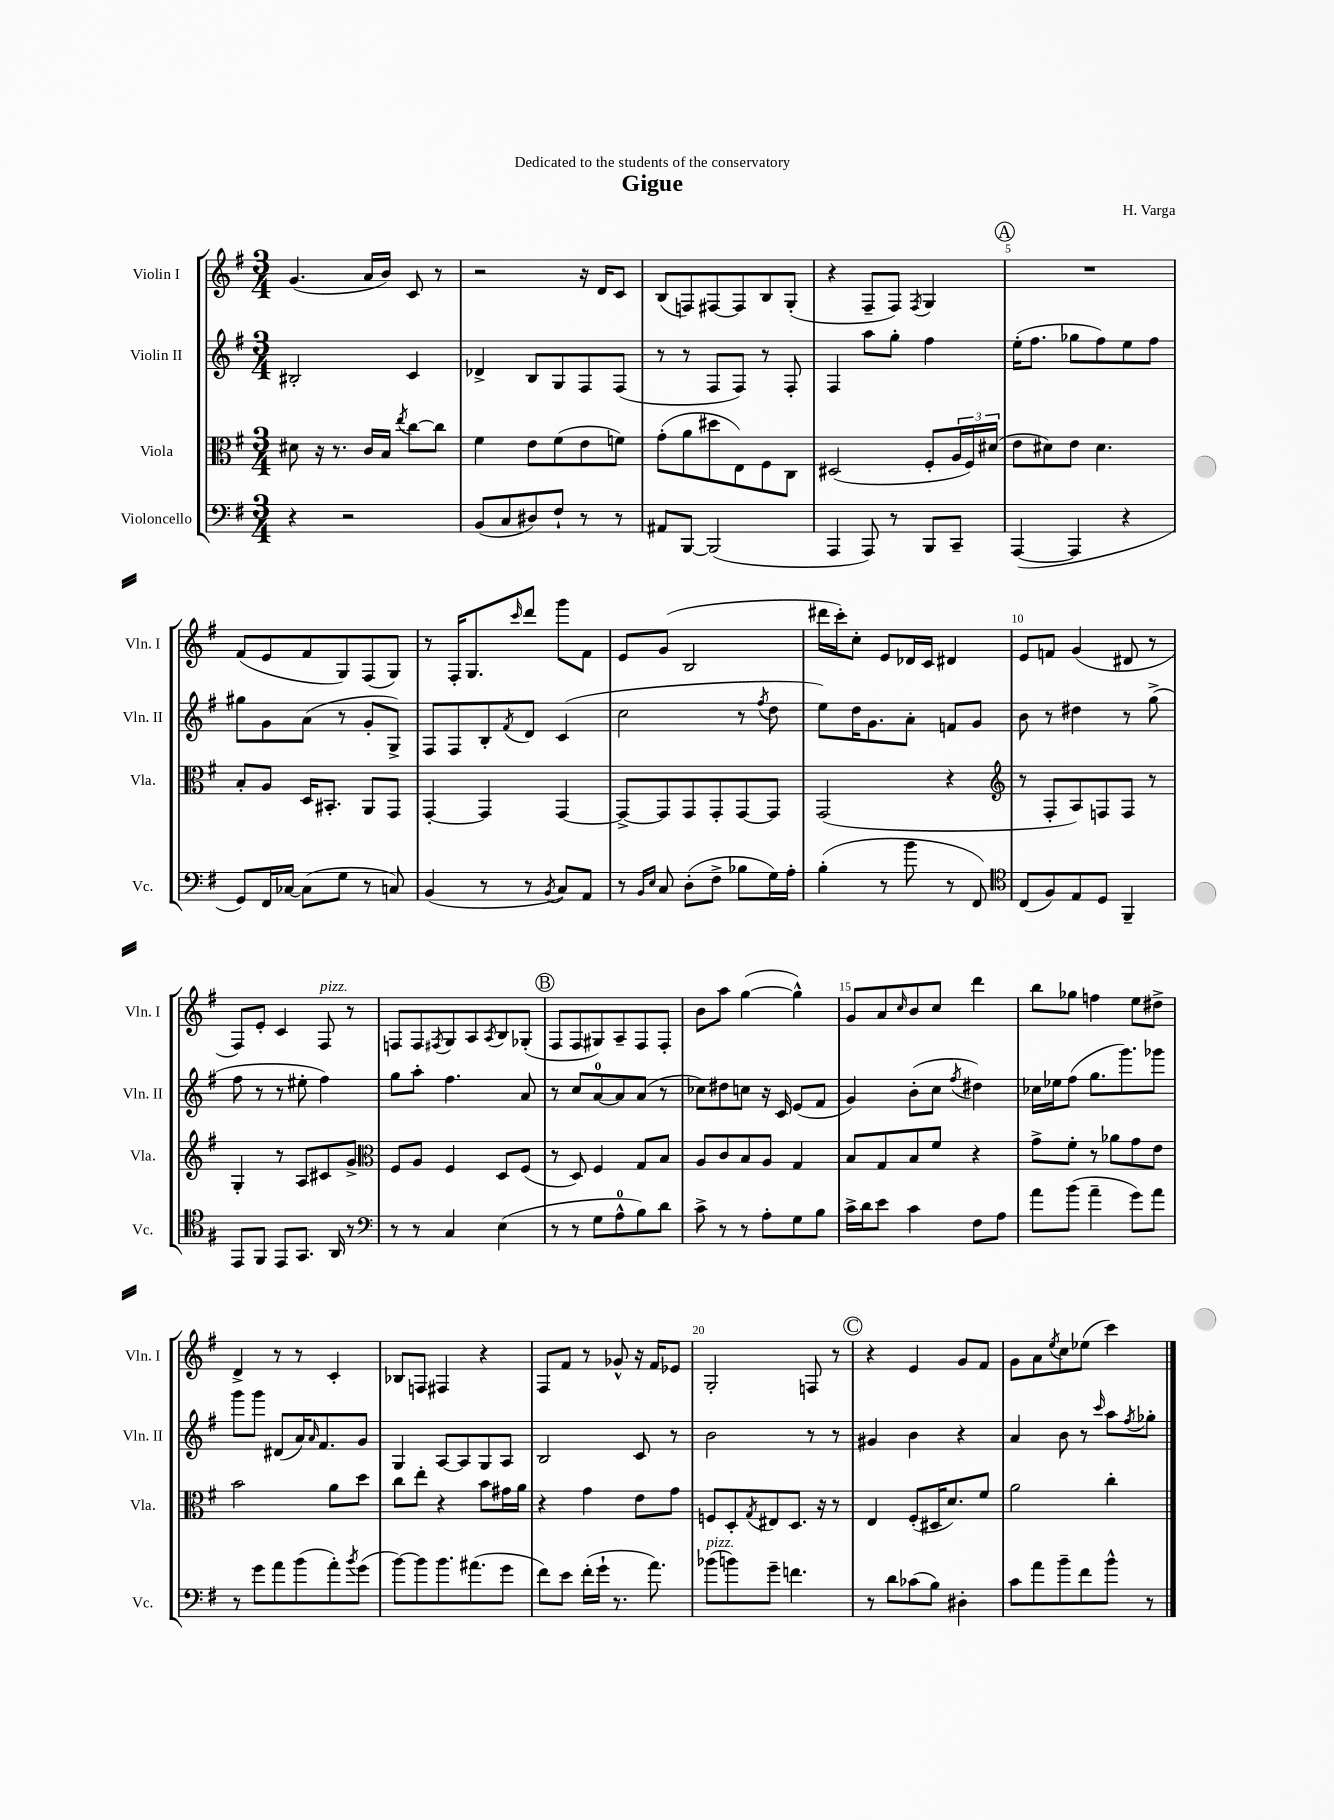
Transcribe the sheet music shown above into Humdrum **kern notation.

**kern	**kern	**kern	**kern
*staff4	*staff3	*staff2	*staff1
*clefF4	*clefC3	*clefG2	*clefG2
*k[f#]	*k[f#]	*k[f#]	*k[f#]
*M3/4	*M3/4	*M3/4	*M3/4
4r	8d#	2B#'	(4.g
.	16r	.	.
.	8.r	.	.
2r	.	.	.
.	16c	.	16a
.	16B	.	16b)
.	8qee	.	.
.	[8cc	4c	8c
.	8cc]	.	8r
=	=	=	=
(8BB	4f#	4d-^	2r
8C	.	.	.
8D#)	8e	8B	.
8F#`	(8f#	8G	.
8r	8e	8F#	16r
.	.	.	16d
8r	8f)	(8F#	8c
=	=	=	=
8AA#	(8g'	8r	(8B
[8BBB	8a	8r	8F)
(2BBB]	8dd#	8F#	[8F#
.	8E)	8F#)	8F#]
.	8F#	8r	8B
.	8C	8F#'	(8G'
=	=	=	=
4AAA	(2D#	4F#	4r
8AAA)	.	8aa	8F#~
8r	.	8gg'	8F#)
.	.	.	8qF#
8BBB	8F#'	4ff#	4G
8CC~	24A	.	.
.	24F#)	.	.
.	(24d#	.	.
=	=	=	=
([4AAA	8e	(16ee'	2.r
.	.	8.ff#	.
.	8d#)	.	.
4AAA]	8e	8gg-	.
.	4.d#	8ff#)	.
4r	.	8ee	.
.	.	8ff#	.
=	=	=	=
8GG)	8B'	8gg#	(8f#
16FF#	8A	8g	8e
[16C-	.	.	.
(8C-]	16D	(8a	8f#
.	8.BB#'	.	.
8G	.	8r	8G)
8r	8AA	8g'	(8F#
8C)	8GG	8G^)	8G)
=	=	=	=
(4BB	[4GG'	8F#	8r
.	.	8F#	16F#'
.	.	.	8.G
8r	4GG]	8B'	.
.	.	8qf#	16qqccc
8r	.	8d	8ddd
8qBB	.	.	.
8C)	[4GG	(4c	8ggg
8AA	.	.	8f#
=	=	=	=
8r	8GG^_	2cc	8e
16qqBB	.	.	.
16qqE	.	.	.
8C	8GG]	.	(8g
(8D'	8GG	.	2B
8F#^	8GG'	.	.
8B-	[8GG	8r	.
.	.	8qff#	.
16G)	8GG]	8dd	.
16A'	.	.	.
=	=	=	=
(4B'	(2GG	8ee)	16ddd#
.	.	.	16ccc')
.	.	16dd	8cc'
.	.	8.g	.
8r	.	.	8e
8b	.	8a'	16d-
.	.	.	16c
8r	4r	8f	4d#
8FF#)	.	8g	.
=	=	=	=
*clefC4	*clefG2	*	*
(8C	8r	8b	8e
8F#)	8F#'	8r	8f
8E	8A)	4dd#	(4g
8D	8F	.	.
4FF#~	8F	8r	8d#
.	8r	(8gg^	8r
=	=	=	=
8EE	4G'	8ff#	8F#)
8FF#	.	8r	8e'
8EE	8r	8r	4c
8.GG	8A	8ee#'	.
.	8c#	4ff#)	8F#
16AA	.	.	.
8r	8g^	.	8r
=	=	=	=
*clefF4	*clefC3	*	*
8r	8F#	8gg	8F
8r	8A	8aa'	8F
.	.	.	8qF#
4C	4F#	4.ff#	8G
.	.	.	8A
.	.	.	8qA
(4E	8D	.	8B
.	(8F#	8a	(8G-'
=	=	=	=
8r	8r	8r	8F#
8r	8D)	8cc	8F#
8G	4F#	[8a	8G#)
8A^^	.	8a]	8A~
8B)	8G	(8a	8F#
8d	8B	8r	8F#'
=	=	=	=
8c^	8A	8cc-)	8b
8r	8c	8dd#	8aa
8r	8B	8cc	([4gg
8A'	8A	16r	.
.	.	16c	.
8G	4G	(8e	4gg^^])
8B	.	8f#	.
=	=	=	=
16c^	8B	4g)	8g
16d	.	.	.
8e	8G	.	8a
.	.	.	16qqcc
4c	8B	(8b'	8b
.	8f#	8cc	8cc
.	.	8qff#	.
8F#	4r	4dd#)	4ddd
8A	.	.	.
=	=	=	=
8a	8g^	16cc-	8bb
.	.	16ee-	.
(8b	8f#'	(8ff#	8gg-
4a~	8r	8.gg	4ff
.	8a-	.	.
.	.	8.ggg)	.
8g)	8g	.	8ee
8a	8e	8ggg-	8dd#^
=	=	=	=
8r	2b	8ggg	4d^
8g	.	8ggg	.
8a	.	(8d#	8r
(8b	.	16a)	8r
.	.	16qqa	.
.	.	8.f#	.
8a')	8a	.	4c'
8qb	.	.	.
(8g	8dd	8g	.
=	=	=	=
[8b)	8cc	4G	8B-
8b]	8ee'	.	8F
8.b	4r	[8A	4F#
.	.	8A]	.
(8.a#	.	.	.
.	8b	8G	4r
8g	16g#	8A	.
.	16a	.	.
=	=	=	=
8f#)	4r	2B	8F#
8e	.	.	8f#
(16f#'	4g	.	8r
16g`	.	.	.
8.r	.	.	8g-^^
.	8e	8c	16r
8.a)	.	.	16f#
.	8g	8r	8e-
=	=	=	=
(8b-	8F	2b	2G'
8b)	8D'	.	.
.	8qG	.	.
8g~	8E#	.	.
4.f	8.D	.	.
.	.	8r	8F
.	16r	.	.
.	8r	8r	8r
=	=	=	=
8r	4E	4g#	4r
8d	.	.	.
(8c-	(8F#'	4b	4e
8B)	16D#	.	.
.	8.d)	.	.
4D#'	.	4r	8g
.	8f#	.	8f#
=	=	=	=
8c	2a	4a	8g
8a	.	.	8a
.	.	.	8qee
8b~	.	8b	8cc
8f#	.	8r	(8ee-
.	.	16qqccc	.
8b^^	4cc'	8aa	4ccc)
.	.	8qff#	.
8r	.	8gg-'	.
==	==	==	==
*-	*-	*-	*-
